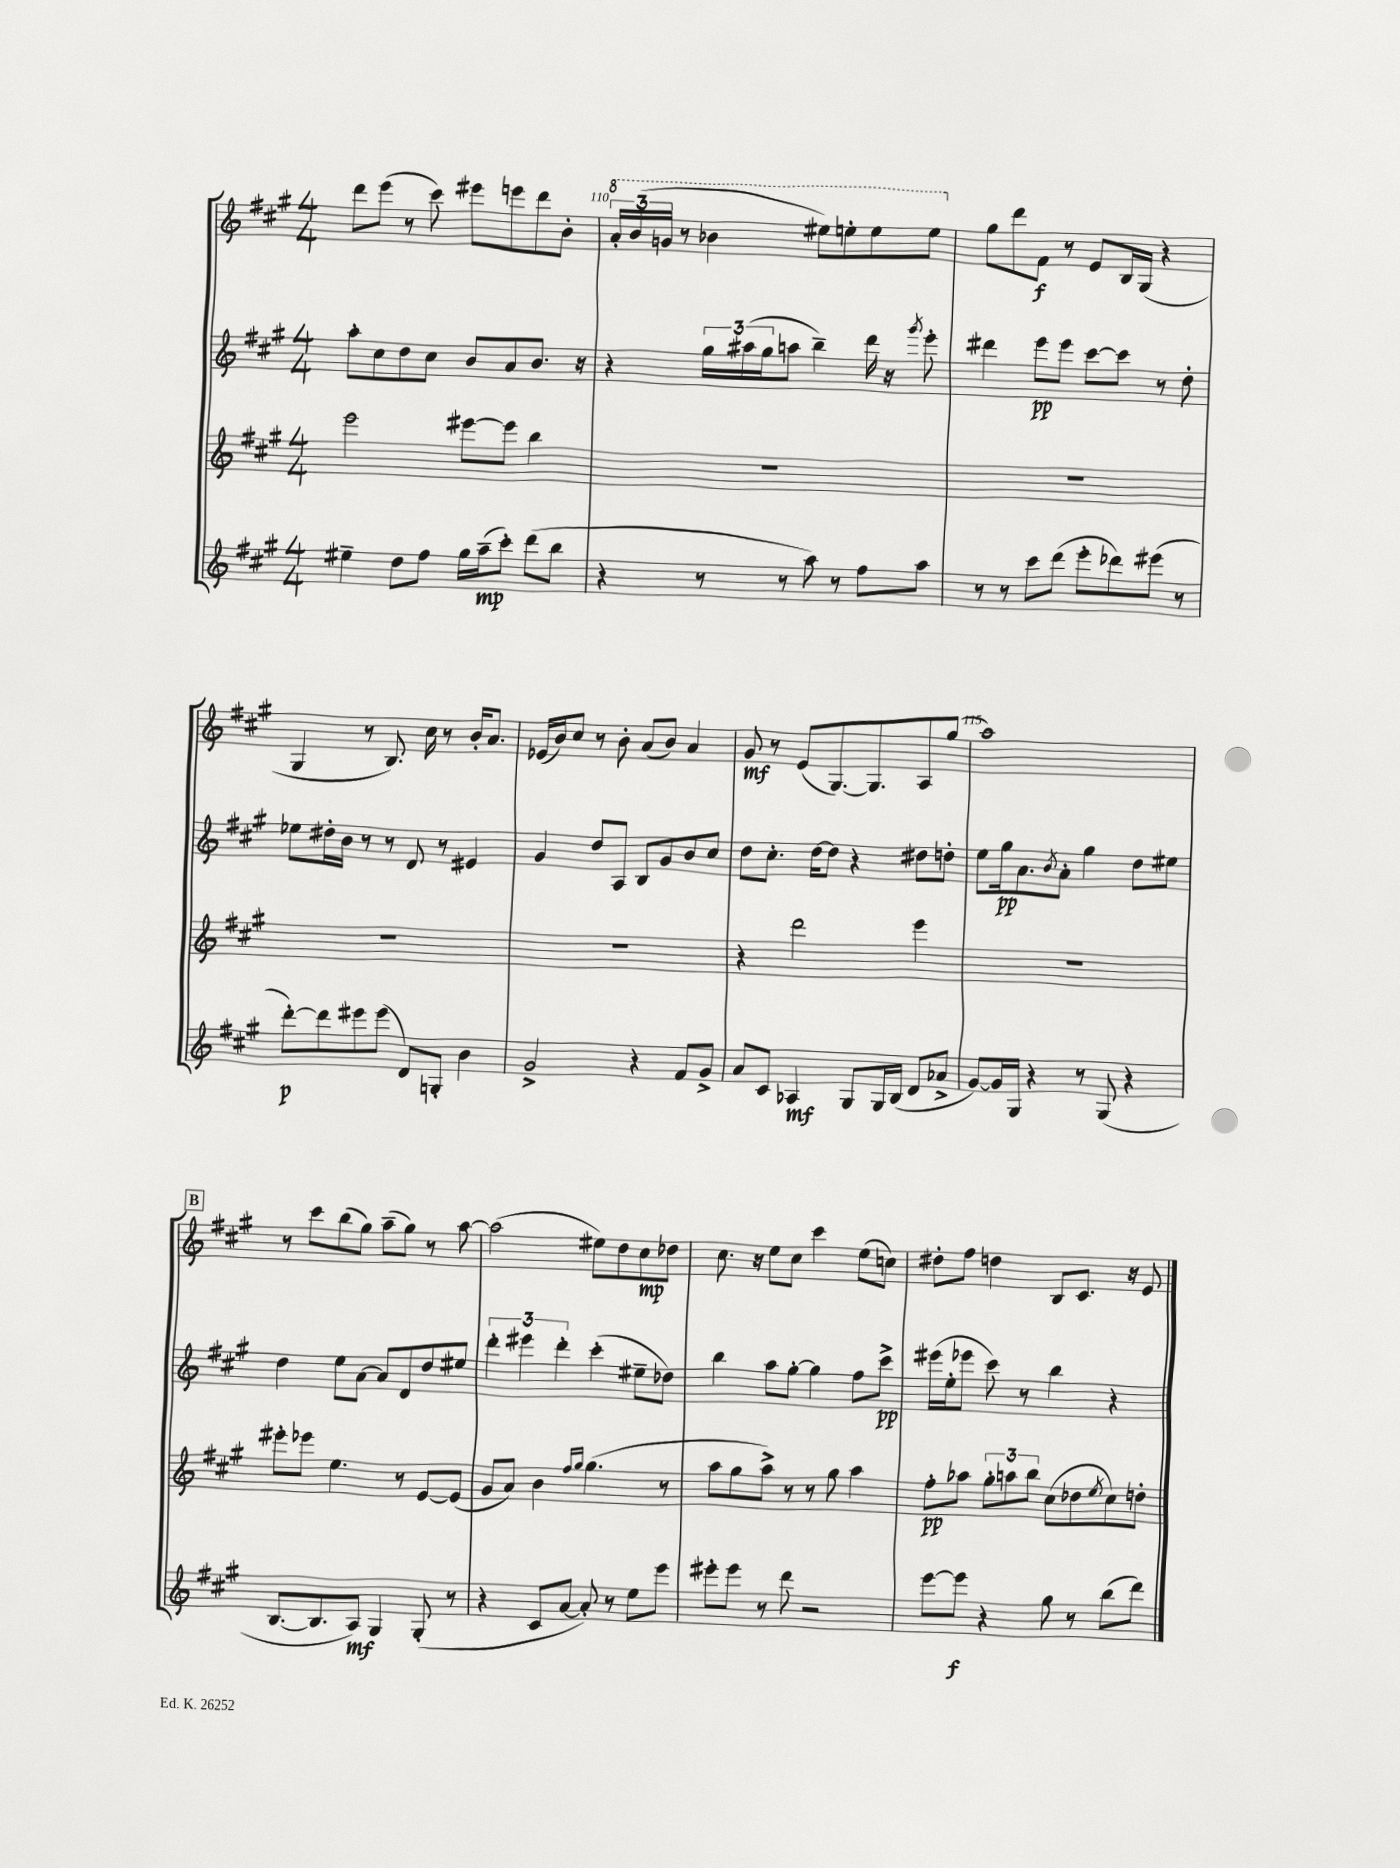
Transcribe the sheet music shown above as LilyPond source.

<<
\new StaffGroup <<
\new Staff = "s0" {
    \clef treble \key a \major \numericTimeSignature \time 4/4
    d'''8 e'''8( r8 cis'''8) eis'''8 e'''8 d'''8 b'8-. |
    \tuplet 3/2 { \ottava #1 a''16-. b''16( g''16 } r8 bes''4 eis'''8) e'''8-. e'''8 e'''8 \ottava #0 |
    gis''8 d'''8 fis'8\f r8 e'8 b16 gis16( r4 |
    gis4 r8 b8.) cis''16 r8 b'16-. a'8. |
    ees'16( b'16) cis''8 r8 b'8-. a'8( b'8) a'4 |
    gis'8\mf r8 e'8( gis8.~) gis8. a8 gis''8( |
    a''1) |
    \mark \markup { \box "B" } r8 cis'''8 b''8( gis''8) a''8--( gis''8) r8 a''8~ |
    a''2( eis''8) d''8 cis''8\mp des''8 |
    cis''8. r16 e''8 cis''8 cis'''4 e''8( c''8) |
    dis''8-. fis''8 d''4 b8 cis'8. r16 e'8 \bar "|." |
}
\new Staff = "s1" {
    \clef treble \key a \major \numericTimeSignature \time 4/4
    a''8-. cis''8 d''8 cis''8 b'8 a'8 b'8. r16 |
    r4 \tuplet 3/2 { gis''16 ais''16( gis''16 } a''8 b''4--) d'''16 r16 \acciaccatura { gis'''8 } e'''8-. |
    dis'''4 e'''8\pp e'''8 cis'''8~ cis'''8 r8 d''8-. |
    ees''8 dis''16-. b'16 r8 r8 d'8 r8 eis'4 |
    gis'4 d''8 a8 b8 gis'8 b'8 cis''8 |
    d''8 cis''8.-. d''16~ d''8 r4 dis''8 d''8-. |
    e''8 gis''16\pp a'8. \acciaccatura { b'8 } a'8-. gis''4 d''8 eis''8 |
    \mark \markup { \box "B" } d''4 e''8 a'8~ a'8 d'8 d''8 eis''8 |
    \tuplet 3/2 { d'''4-. eis'''4 d'''4-. } cis'''4-.( eis''8-- des''8) |
    b''4 a''8 gis''8~-. gis''4 fis''8 cis'''8->\pp |
    eis'''16( e''16-. ees'''8 cis'''8) r8 b''4 r4 \bar "|." |
}
\new Staff = "s2" {
    \clef treble \key a \major \numericTimeSignature \time 4/4
    e'''2 eis'''8~ eis'''8 b''4 |
    R1 |
    R1 |
    R1 |
    r1 |
    r4 d'''2 e'''4 |
    R1 |
    \mark \markup { \box "B" } eis'''8-. ees'''8 e''4. r8 e'8~ e'8( |
    gis'8 a'8) b'4 \grace { fis''16 gis''16 } gis''4.( r8 |
    a''8 gis''8 a''8->) r8 r8 gis''8 a''4 |
    fis''8-.\pp aes''8 \tuplet 3/2 { gis''8-. a''8 b''8 } cis''8( des''8 \acciaccatura { e''8 } cis''8) d''8-. \bar "|." |
}
\new Staff = "s3" {
    \clef treble \key a \major \numericTimeSignature \time 4/4
    eis''4-- d''8 fis''8 gis''16 a''16--\mp( cis'''8-.) d'''8( b''8 |
    r4 r8 r8 a''8) r8 fis''8 a''8 |
    r8 r8 cis'''8 d'''8( e'''8-. des'''8) eis'''8( r8 |
    d'''8~-.\p) d'''8 eis'''8 eis'''8( d'8) g8-. b'4 |
    gis'2-> r4 fis'8 gis'8-> |
    a'8 cis'8 aes4\mf gis8 gis16 b16( d'8 aes'8-> |
    gis'8~) gis'16 gis16 r4 r8 gis8( r4 |
    \mark \markup { \box "B" } b8.~ b8. a8\mf) gis4 gis8-.( r8 |
    r4 cis'8 a'8~ a'8-.) r8 e''8 e'''8 |
    eis'''8-. eis'''8 r8 d'''8 r2 |
    e'''8~ e'''8\f r4 gis''8 r8 b''8( d'''8) \bar "|." |
}
>>
>>
\layout { \context { \Score currentBarNumber = #109 \override BarNumber.break-visibility = ##(#f #t #t) barNumberVisibility = #(every-nth-bar-number-visible 5) } }
